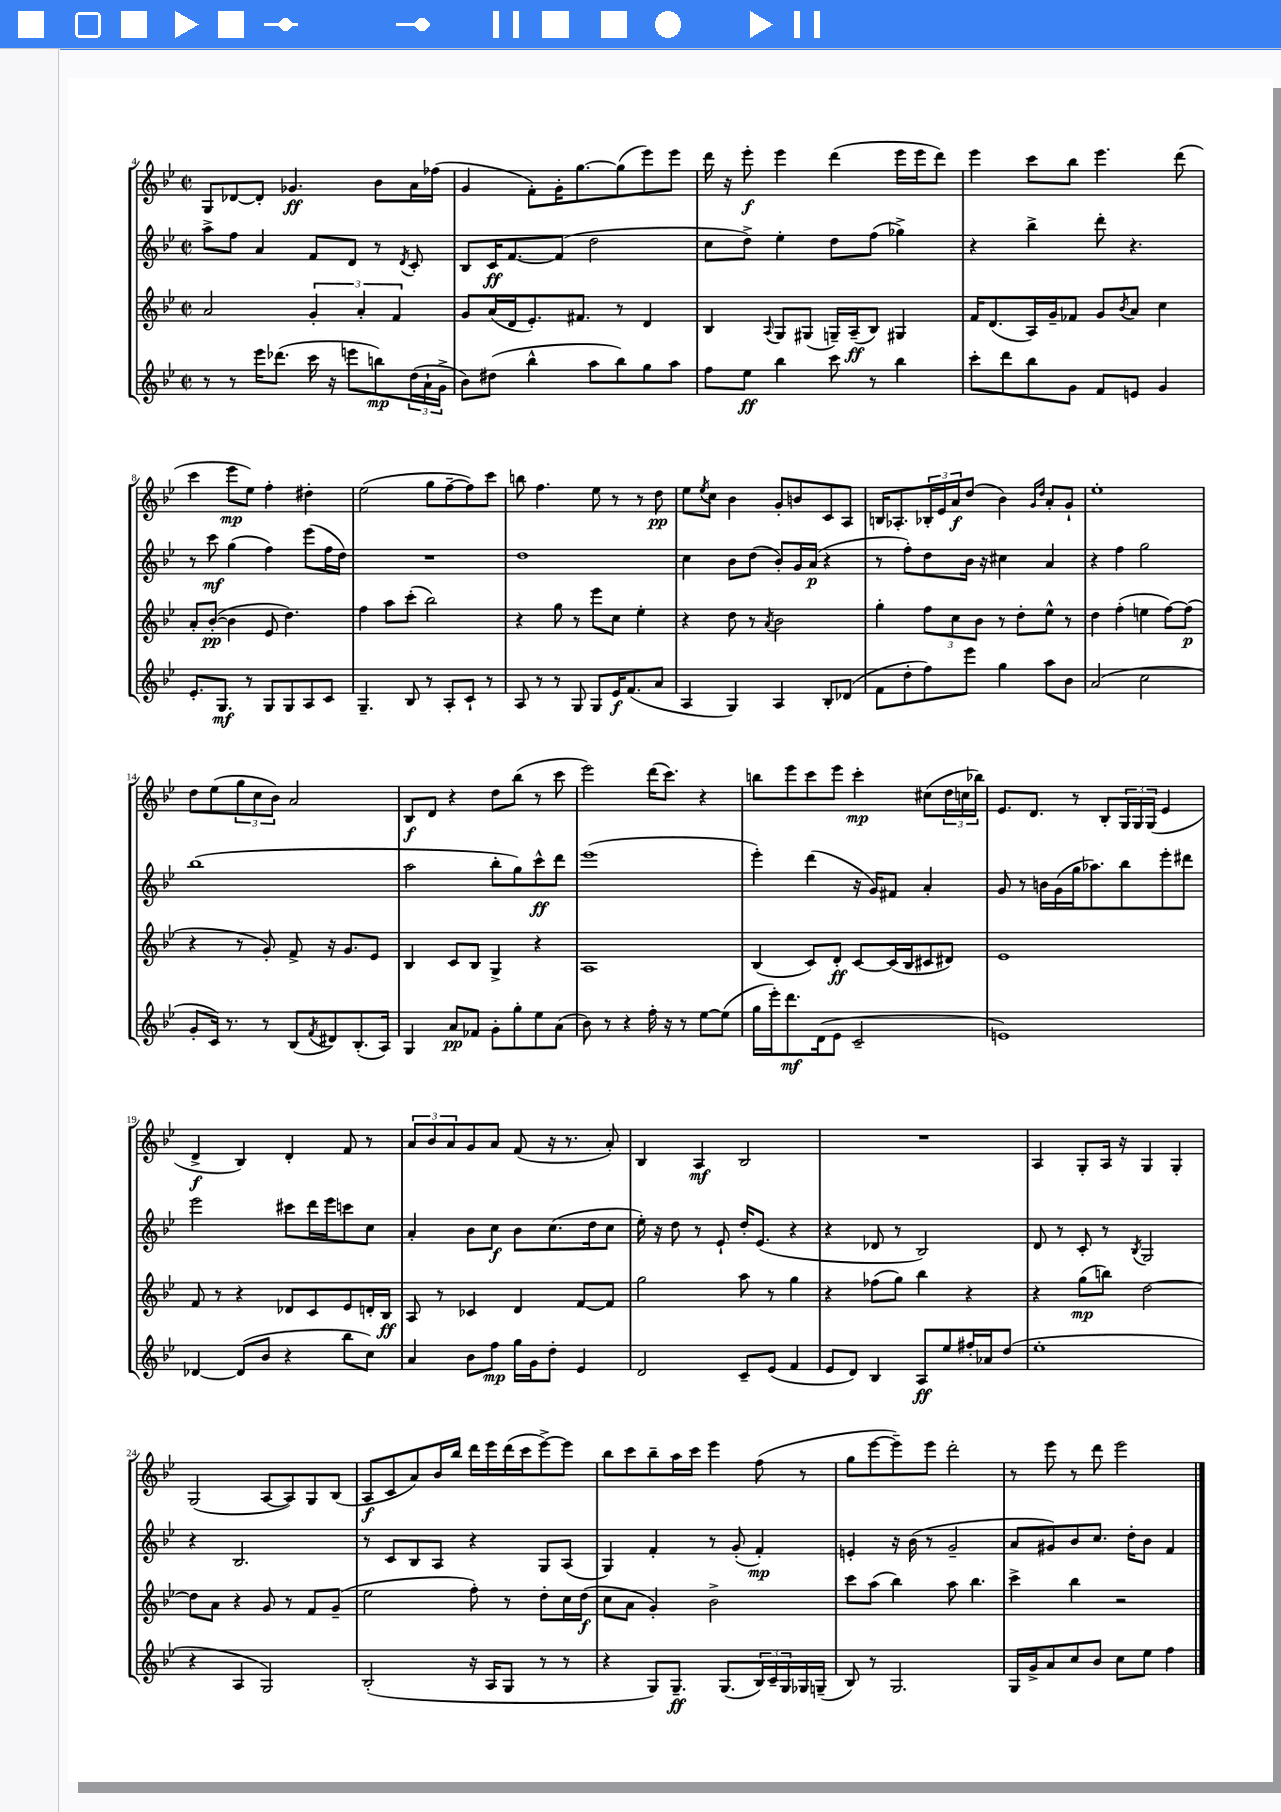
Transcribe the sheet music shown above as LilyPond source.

<<
\new StaffGroup <<
\new Staff = "s0" {
    \clef treble \key bes \major \defaultTimeSignature \time 2/2
    g8 des'8~ des'8-. ges'4.\ff bes'8 a'16 fes''16( |
    g'4 f'8-.) g'16-. g''8.~ g''8( ees'''8) ees'''8 |
    d'''16 r16 ees'''8-.\f ees'''4 d'''4( ees'''16 ees'''16 d'''8) |
    ees'''4 c'''8 bes''8 ees'''4. d'''8( |
    c'''4 ees'''8\mp ees''8) f''4-. dis''4-. |
    ees''2( g''8 f''8~-- f''8) c'''8 |
    b''8 f''4. ees''8 r8 r8 d''8\pp |
    ees''8 \acciaccatura { ees''8 } c''8 bes'4 g'8-. b'8 c'8 a8 |
    b16 aes8.-. \tuplet 3/2 { bes16-. ees'16 a'16\f } d''8( bes'4) \grace { g'16 d''16 } a'8-. g'8-! |
    ees''1-. |
    d''8 ees''8( \tuplet 3/2 { g''8 c''8 bes'8) } a'2 |
    bes8\f d'8 r4 d''8 bes''8( r8 c'''8 |
    ees'''2) d'''16( c'''8.) r4 |
    b''8 ees'''8 c'''8 ees'''8 c'''4-.\mp cis''8( \tuplet 3/2 { d''16 c''16 bes''16) } |
    ees'8. d'8. r8 bes8-. \tuplet 3/2 { g16 g16 g16( } ees'4 |
    d'4->\f bes4) d'4-. f'8 r8 |
    \tuplet 3/2 { a'8 bes'8 a'8 } g'8 a'8 f'8( r16 r8. a'8-.) |
    bes4 a4\mf bes2 |
    R1 |
    a4 g8-. a16 r16 g4 g4-. |
    g2( a8~ a8) g8 bes8( |
    a8\f c'8 a'8) bes'16 bes''16 d'''16 ees'''16 d'''16( c'''16 ees'''8~->) ees'''8 |
    bes''8 c'''8 bes''8-- a''16 c'''16 ees'''4 f''8( r8 |
    g''8 ees'''8~ ees'''8--) ees'''8 d'''2-. |
    r8 ees'''8 r8 d'''8 ees'''2 \bar "|." |
}
\new Staff = "s1" {
    \clef treble \key bes \major \defaultTimeSignature \time 2/2
    a''8-> f''8 a'4 f'8 d'8 r8 \acciaccatura { d'8 } c'8-. |
    bes8 c'16\ff f'8.~ f'8( d''2 |
    c''8 d''8->) ees''4-. d''8 f''8( ges''4->) |
    r4 bes''4-> d'''8-. r4. |
    r8 c'''8\mf g''4( f''4) ees'''8( f''16 d''16) |
    R1 |
    d''1 |
    c''4 bes'8 d''8( bes'8-.) g'16 a'16\p( r4 |
    r8 f''8-.) d''8 bes'16 r16 cis''4 a'4 |
    r4 f''4 g''2 |
    bes''1( |
    a''2 bes''8-. g''8) c'''8-^\ff d'''8 |
    ees'''1( |
    ees'''4-.) d'''4( r16 g'16) fis'8 a'4-. |
    g'8 r8 b'16 g'16( g''16 aes''8.) bes''8 ees'''8-. dis'''8 |
    ees'''2 cis'''8 d'''16 ees'''16 c'''8 c''8 |
    a'4-. bes'8 c''8\f bes'8 c''8.( d''16 c''8 |
    ees''16-.) r16 d''8 r8 ees'8-! d''16-. ees'8.( r4 |
    r4 des'8 r8 bes2) |
    d'8 r8 c'8-. r8 \acciaccatura { bes8 } g2 |
    r4 bes2. |
    r8 c'8 bes8 a8 r4 g8 a8( |
    g4) f'4-. r8 g'8-.( f'4-.\mp) |
    e'4-. r16 bes'16( r8 g'2-- |
    a'8 gis'8) bes'8 c''8. d''16-. bes'8 f'4 \bar "|." |
}
\new Staff = "s2" {
    \clef treble \key bes \major \defaultTimeSignature \time 2/2
    a'2 \tuplet 3/2 { g'4-. a'4-. f'4 } |
    g'8 a'16( d'16 ees'8.-.) fis'8. r8 d'4 |
    bes4 \appoggiatura { a8 } g8 gis8( g16--) a16--\ff( bes8) gis4 |
    f'16 d'8.( a16) g'16-- fes'8 g'8 \acciaccatura { bes'8 } a'8 c''4 |
    a'8-. bes'8~-.\pp( bes'4 ees'8 d''4.) |
    f''4 a''8 c'''8-.( bes''2) |
    r4 g''8 r8 ees'''8 c''8 ees''4-. |
    r4 d''8 r8 \acciaccatura { a'8 } bes'2 |
    g''4-. \tuplet 3/2 { f''8 c''8 bes'8 } r8 d''8-. ees''8-^ r8 |
    d''4 f''4-.( e''4 f''8~) f''8\p( |
    r4 r8 g'8-.) f'8-> r16 g'8. ees'8 |
    bes4 c'8 bes8 g4-> r4 |
    a1 |
    bes4( c'8) d'8-.\ff c'8~ c'16( bes16 cis'8 dis'8) |
    ees'1 |
    f'8 r8 r4 des'8 c'8 ees'8 d'16-. bes16\ff |
    a8 r8 ces'4 d'4 f'8~ f'8 |
    g''2 a''8 r8 g''4 |
    r4 fes''8( g''8) bes''4 r4 |
    r4 g''8\mp( b''8) d''2~ |
    d''8 a'8 r4 g'8 r8 f'8 g'8--( |
    ees''2 f''8-.) r8 d''8-. c''16 d''16\f( |
    c''8 a'8 g'4-.) bes'2-> |
    c'''8 a''8( bes''4) a''8 bes''4. |
    c'''4-> bes''4 r2 \bar "|." |
}
\new Staff = "s3" {
    \clef treble \key bes \major \defaultTimeSignature \time 2/2
    r8 r8 ees'''16 des'''8.( c'''16 r16 e'''8 b''8\mp) \tuplet 3/2 { d''16( a'16-! g'16-> } |
    bes'8) dis''8( bes''4-^ a''8 bes''8) g''8 a''8 |
    f''8 ees''8\ff bes''4 c'''8 r8 bes''4 |
    c'''8-. d'''8 bes''8 g'8 f'8 e'8 g'4 |
    ees'8.-. g8.\mf r8 g8 g8 a8 c'8 |
    g4.-- bes8 r8 a8-. c'8-! r8 |
    a8 r8 r8 g8 g8 ees'16\f f'8.( a'8 |
    a4 g4) a4 bes8-. des'8( |
    f'8 d''8-. f''8) ees'''8 g''4 a''8 bes'8 |
    a'2( c''2 |
    g'8-. c'16) r8. r8 bes8( \acciaccatura { f'8 } dis'8) bes8.-.( a16) |
    g4 a'8\pp fes'8 g'8-. g''8-. ees''8 a'8( |
    bes'8) r8 r4 f''16-. r16 r8 ees''8~ ees''8( |
    g''16 ees'''16-.) d'''8.\mf d'16( ees'8 c'2-- |
    e'1) |
    des'4~ des'8( bes'8 r4 bes''8 c''8) |
    a'4 bes'8 f''8\mp g''16 g'16 d''8-. ees'4 |
    d'2 c'8-- ees'8( f'4 |
    ees'8 d'8) bes4 a8\ff ees''8 fis''16-. aes'16 d''8( |
    ees''1-. |
    r4 a4 g2) |
    bes2-.( r16 a16 g8 r8 r8 |
    r4 g8) g8.--\ff g8.( \tuplet 3/2 { bes16) c'16-- g16 } ges16 g16--( |
    bes8) r8 g2. |
    g16 g'16-> a'8 c''8 bes'8 c''8 ees''8 f''4 \bar "|." |
}
>>
>>
\layout { \context { \Score currentBarNumber = #4 } }
